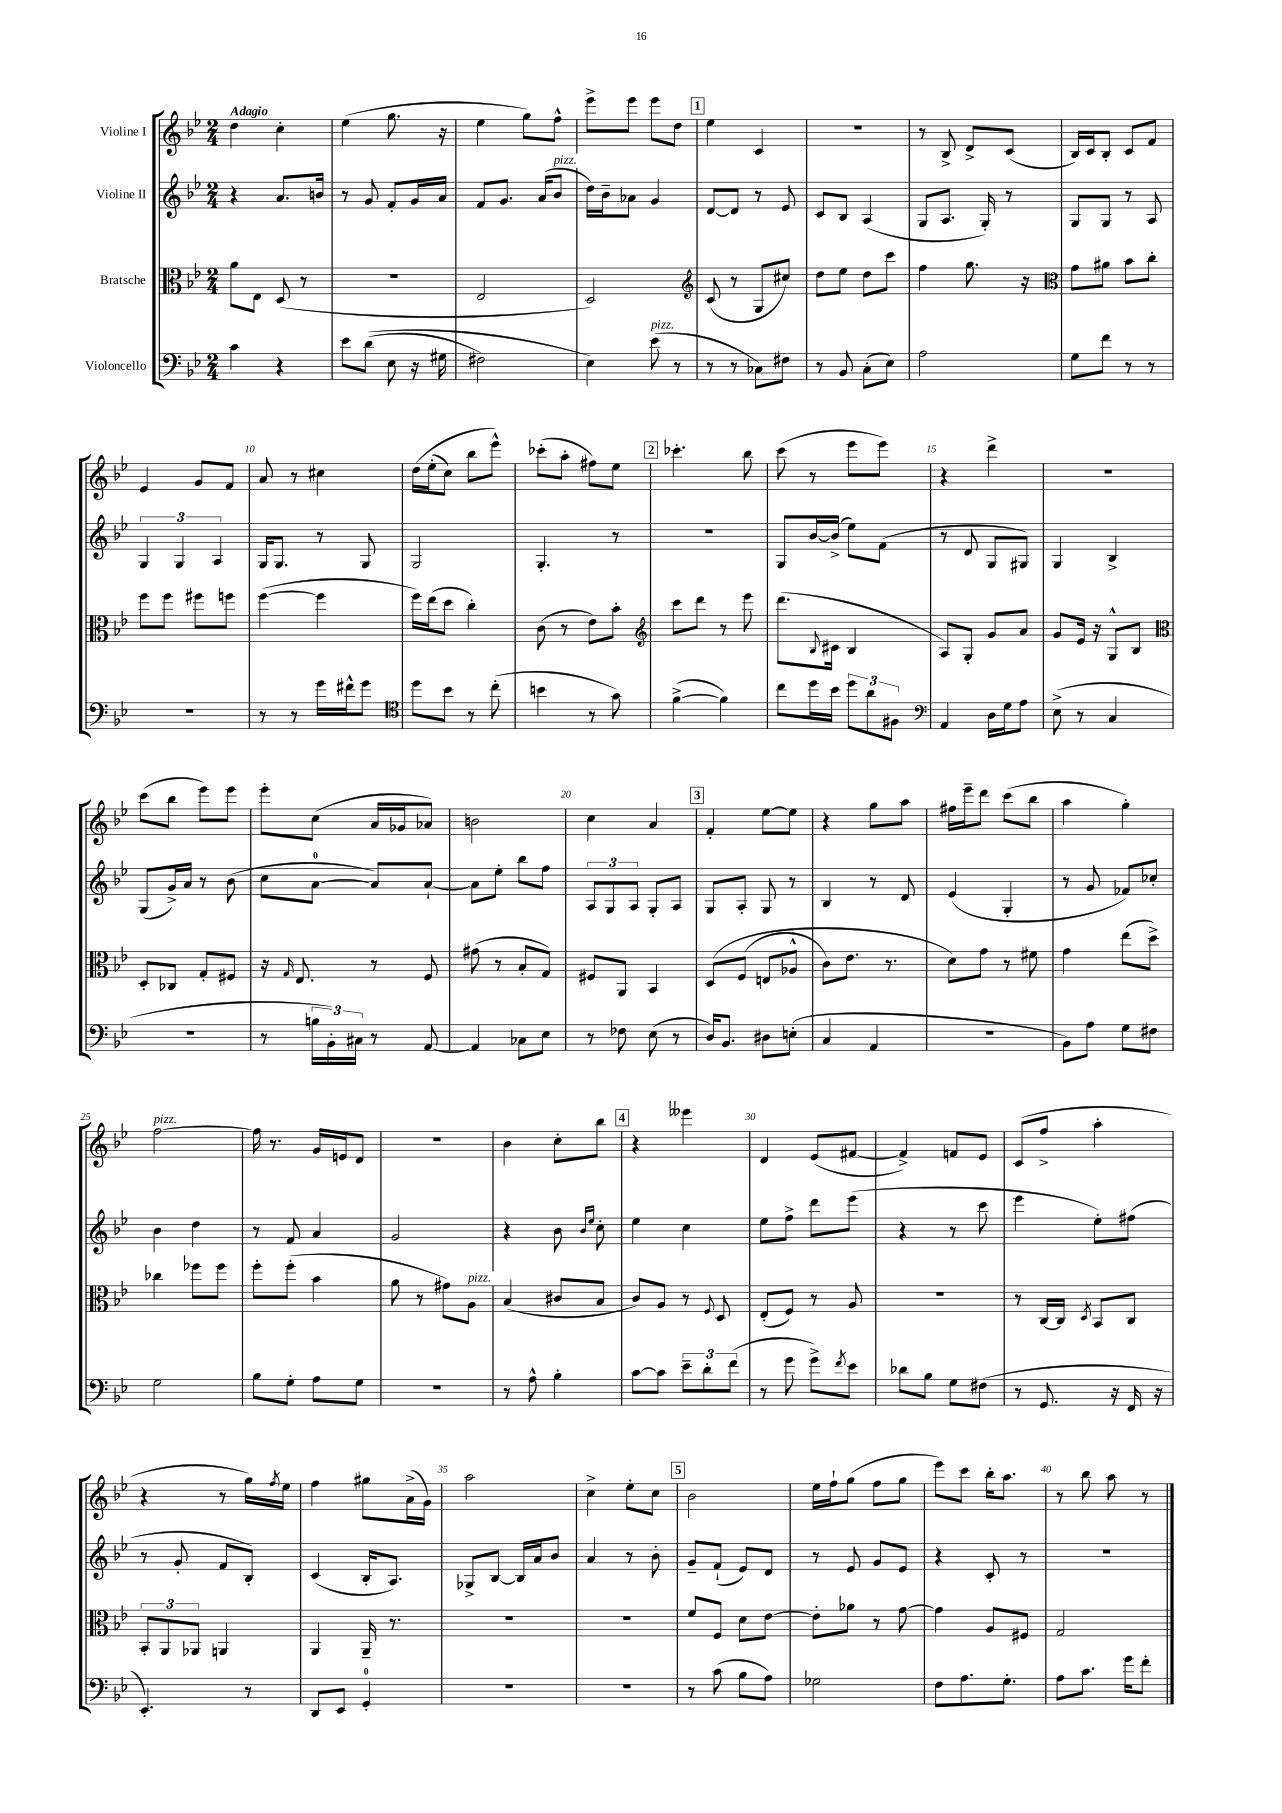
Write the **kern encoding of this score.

**kern	**kern	**kern	**kern
*staff4	*staff3	*staff2	*staff1
*clefF4	*clefC3	*clefG2	*clefG2
*k[b-e-]	*k[b-e-]	*k[b-e-]	*k[b-e-]
*M2/4	*M2/4	*M2/4	*M2/4
4c\	8a\L	4r	4dd\
.	8E-\J	.	.
4r	(8D/	8.a/L	4cc'\
.	8r	.	.
.	.	16b/Jk	.
=	=	=	=
8e-\L	2r	8r	(4ee-\
&((8d\J	.	8g/	.
8E-\	.	8f'/L	8.gg\
16r	.	16g/L	.
16G#\	.	16a/JJ	16r
=	=	=	=
2F#\)	2E-/	8f/L	4ee-\
.	.	8.g/J	.
.	.	.	8gg\L)
.	.	(16a/LK	.
.	.	8b-/J	8ff^^\J
=	=	=	=
4E-\&)	2D/)	16dd\LL)	8eee-^\L
.	.	16b-~\J	.
.	.	8a-\J	8eee-\J
(8e-\	.	4g/	8eee-\L
8r	.	.	8dd\J
=	=	=	=
*	*clefG2	*	*
8r	(8c/	[8d/L	4ee-\
8r	8r	8d/]J	.
8C-\L)	8G/L	8r	4c/
8F#\J	8cc#/J)	8e-/	.
=	=	=	=
8r	8dd\L	8c/L	2r
8BB-/	8ee-\J	8B-/J	.
(8C'\L	8dd\L	(4A/	.
8E-\J)	8ccc\J	.	.
=	=	=	=
2A\	4ff\	8G/L	8r
.	.	8.A/J	8B-^/
.	8.gg\	.	8d^/L
.	.	16G'/)	.
.	.	8r	(8c/J
.	16r	.	.
=	=	=	=
*	*clefC3	*	*
8G\L	8g\L	8G/L	16B-/LL)
.	.	.	16c/J
8f\J	8a#\J	8G/J	8B-'/J
8r	8b-\L	8r	8c/L
8r	8cc'\J	8A/	8f/J
=	=	=	=
2r	8ff\L	6G/	4e-/
.	8ff\J	.	.
.	.	6G/	.
.	8ff#\L	.	8g/L
.	.	6A/	.
.	8ff\J	.	8f/J
=	=	=	=
8r	([4ff\	16G/LK	8a/
.	.	8.G/J	.
8r	.	.	8r
16g\LL	4ff\]	8r	4cc#\
16f#^^\J	.	.	.
8g\J	.	8G/	.
=	=	=	=
*clefC4	*	*	*
8dd\L	16ff\LL)	2G/	&(16dd\LL
.	(16ee-\J	.	(16ee-'\J
8b-\J	8dd\J	.	8cc\J)
8r	4cc'\)	.	8bb-\L
(8cc'\	.	.	8eee-^^\J&)
=	=	=	=
4b\	(8c\	4.G'/	(8ccc-'\L
.	8r	.	8aa'\J
8r	8e-\L)	.	8ff#\L)
8g\)	8b-'\J	8r	8ee-\J
=	=	=	=
*	*clefG2	*	*
([4f^\	8ccc\L	2r	4.ccc-'\
.	8ddd\J	.	.
4f\])	8r	.	.
.	8eee-\	.	8bb-\
=	=	=	=
8cc\L	(8.ddd\L	8G/L	(8ccc\
16dd\L	.	[16b-/L	8r
.	8qqB-/	.	.
16b-\JJ	16c#\Jk	(16b-^/]JJ	.
12dd\L	4B-/	8ee-\L)	8eee-\L
12a\	.	.	.
.	.	(8f\J	8eee-\J)
12F#\J	.	.	.
=	=	=	=
*clefF4	*	*	*
4AA/	8A/L)	8r	4r
.	8G'/J	8d/	.
16D\LL	8g/L	8G/L	4ddd^\
16G\J	.	.	.
8A\J	8a/J	8G#/J)	.
=	=	=	=
(8E-^\	8g/L	4G/	2r
8r	16e-/Jk	.	.
.	16r	.	.
4C/	8G^^/L	4B-^/	.
.	8B-/J	.	.
=	=	=	=
*	*clefC3	*	*
2r	8D'/L	(8G/L	(8ccc\L
.	8C-/J	16g^/L)	8bb-\J
.	.	16a/JJ	.
.	8G'/L	8r	8eee-\L)
.	8F#/J	(8b-\	8eee-\J
=	=	=	=
8r	16r	8cc\L	8eee-'\L
.	16qqG/	.	.
.	8.E-/	.	.
24B\LL	.	[8a\J	(8cc\J
24BB-'\)	.	.	.
24C#\JJ	.	.	.
8r	8r	8a/]L)	16a/LL
.	.	.	16g-/J
[8AA/	8F/	[8a`/J	8a-/J)
=	=	=	=
4AA/]	(8g#\	8a\]L	2b\
.	8r	8ee-'\J	.
8C-\L	8B-'/L	8bb-\L	.
8E-\J	8G/J)	8ff\J	.
=	=	=	=
8r	8F#/L	12A/L	4cc\
.	.	12G/	.
8F-\	8AA/J	.	.
.	.	12A/J	.
(8E-\	4BB-/	8G'/L	4a/
8r	.	8A/J	.
=	=	=	=
16D/LK)	&(8D/L	8G/L	4f'/
8.BB-/J	.	.	.
.	(8F/J	8A'/J	.
8D#\L	8E/L	8G/	[8ee-\L
(8E'\J	8A-^^/J	8r	8ee-\]J
=	=	=	=
4C/	8c\L)	4B-/	4r
.	8.e-\J	.	.
4AA/	.	8r	8gg\L
.	8.r	.	.
.	.	8d/	8aa\J
=	=	=	=
2r	8d\L&)	(4e-/	16ff#\LL
.	.	.	16eee-~\J
.	8g\J	.	8ddd\J
.	8r	4G'/	(8ccc\L
.	8f#\	.	8bb-\J
=	=	=	=
8BB-\L)	4g\	8r	4aa\
8A\J	.	8g/	.
8G\L	(8ee-\L	8f-/L)	4gg'\)
8F#\J	8dd^\J)	8cc-'/J	.
=	=	=	=
2G\	4cc-\	4b-\	[2ff\
.	8ff-\L	4dd\	.
.	8ff-\J	.	.
=	=	=	=
8B-\L	8ff'\L	8r	16ff\]
.	.	.	8.r
8G'\J	(8ff'\J	8f/	.
8A\L	4b-\	4a/	16g/LL
.	.	.	16e/J
8G\J	.	.	8d/J
=	=	=	=
2r	8a\	2g/	2r
.	8r	.	.
.	8g#\L)	.	.
.	8A\J	.	.
=	=	=	=
8r	(4B-/	4r	4b-\
8A^^\	.	.	.
4B-'\	8c#/L	8b-\	8cc'\L
.	.	16qqb-/LL	.
.	.	16qqee-/JJ	.
.	8B-/J	8cc'\	8bb-\J
=	=	=	=
[8c\L	8c/L)	4ee-\	4r
8c\]J	8A/J	.	.
12e-~\L	8r	4cc\	4eee--\
12d'\	.	.	.
.	8qqF/	.	.
.	8D/	.	.
(12f\J	.	.	.
=	=	=	=
8r	(8E-'/L	8ee-\L	4d/
8g\	8F/J)	8ff^\J	.
8g^\L)	8r	8ddd\L	(8e-/L
8qf/	.	.	.
8e-\J	8A/	(8eee-\J	[8f#/J
=	=	=	=
8d-\L	2r	4r	4f#^/])
8B-\J	.	.	.
8G\L	.	8r	8f/L
(8F#\J	.	8ccc\	8e-/J
=	=	=	=
8r	8r	4eee-\	(8c/L
8.GG/	[16C/LL	.	8ff^/J
.	16C/]JJ	.	.
.	8qD/	.	.
.	8BB-/L	8ee-'\L)	4aa'\
16r	.	.	.
16FF/	8C/J	(8ff#\J	.
16r	.	.	.
=	=	=	=
4.EE-'/)	12BB-'/L	8r	4r
.	12AA/	.	.
.	.	8g'/	.
.	12AA-/J	.	.
.	4AA/	8f/L	8r
8r	.	8B-'/J)	16gg\LL)
.	.	.	8qff/
.	.	.	16ee-\JJ
=	=	=	=
8DD/L	4AA/	(4c/	4ff\
8EE-/J	.	.	.
4GG'/	16AA~/	16B-'/LK	8gg#\L
.	8.r	8.A/J)	.
.	.	.	(16a^\L
.	.	.	16g\JJ)
=	=	=	=
2r	2r	8G-^/L	2aa\
.	.	[8B-/J	.
.	.	16B-/]LL	.
.	.	16a/J	.
.	.	8b-/J	.
=	=	=	=
2r	2r	4a/	4cc^\
.	.	8r	8ee-'\L
.	.	8b-'\	8cc\J
=	=	=	=
8r	8f/L	8g~/L	2b-\
(8c\	8F/J	(8f`/J	.
8B-\L	8d\L	8e-/L)	.
8A\J)	[8e-\J	8d/J	.
=	=	=	=
2G-\	8e-'\]L	8r	16ee-\LL
.	.	.	16ff`\J
.	8a-\J	8e-/	(8gg\J
.	8r	8g/L	8ff\L
.	[8g\	8e-/J	8gg\J
=	=	=	=
8F\L	4g\]	4r	8eee-\L)
8.A\	.	.	8ccc\J
.	8A/L	8c'/	16bb-'\LK
8.G'\J	.	.	8.aa\J
.	8F#/J	8r	.
=	=	=	=
8A\L	2G/	2r	8r
8.c\J	.	.	8bb-\
.	.	.	8aa\
16g\LK	.	.	.
8f'\J	.	.	8r
==	==	==	==
*-	*-	*-	*-
